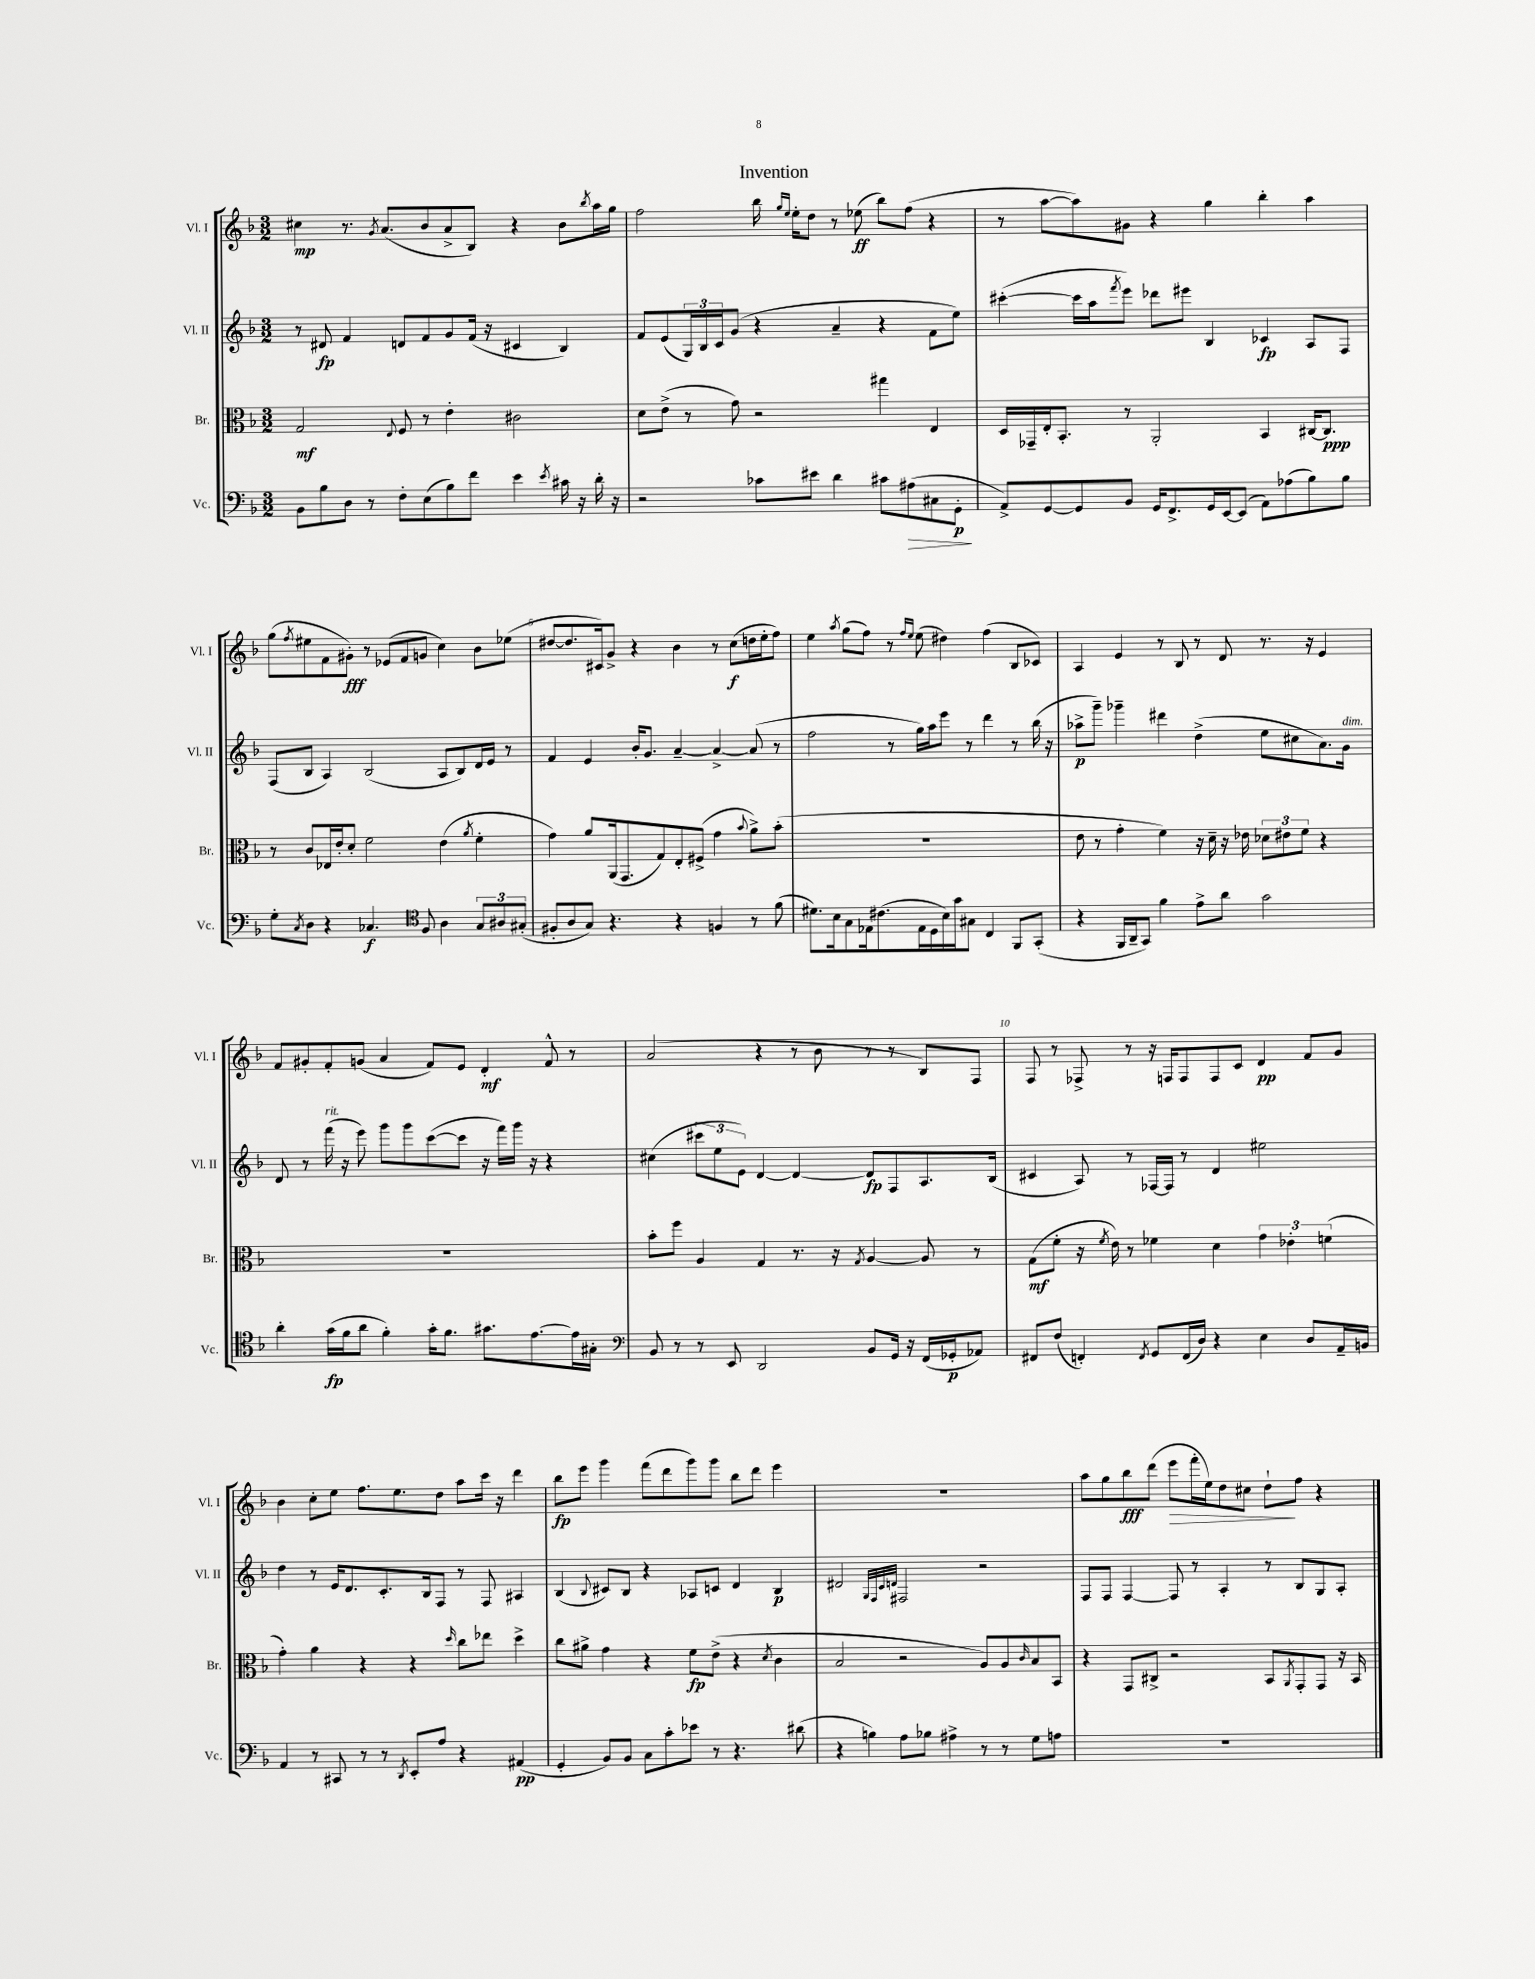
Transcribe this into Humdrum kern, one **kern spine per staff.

**kern	**kern	**kern	**kern
*staff4	*staff3	*staff2	*staff1
*clefF4	*clefC3	*clefG2	*clefG2
*k[b-]	*k[b-]	*k[b-]	*k[b-]
*M3/2	*M3/2	*M3/2	*M3/2
8BB-	2G	8r	4cc#
8B-	.	8d#	.
8D	.	4f	8.r
8r	.	.	.
.	.	.	8qg
.	.	.	(8.a
.	8qqE	.	.
8F'	8F	8d	.
(8E	8r	8f	8b-
8B-)	4e'	8g	8a^
8f	.	(16f	8B-)
.	.	16r	.
4e	2c#	4c#	4r
8qe	.	.	.
16c#	.	4B-)	8b-
16r	.	.	.
.	.	.	8qbb-
16d'	.	.	16aa
16r	.	.	16gg
=	=	=	=
2r	8d	8f	2ff
.	(8e^	(8e	.
.	8r	24G)	.
.	.	24B-	.
.	.	24c	.
.	8g)	(8g	.
8c-	2r	4r	16bb-
.	.	.	16qqgg
.	.	.	16qqee
.	.	.	16ee'
8e#	.	.	8dd
4d	.	4a~	8r
.	.	.	(8ee-
8c#	4gg#	4r	8bb-)
(8A#	.	.	(8ff
8C#	4E	8f	4r
8GG'	.	8ee)	.
=	=	=	=
8AA^)	16D	([4ccc#'	8r
.	16GG-~	.	.
[8GG	16E'	.	[8aa
.	8.BB-'	.	.
8GG]	.	16ccc#]	8aa])
.	.	16aa	.
.	.	8qfff	.
8BB-	8r	8eee)	8g#
16GG	2AA'	8ddd-	4r
8.FF^	.	.	.
.	.	8eee#	.
16GG	.	4B-	4gg
[16EE	.	.	.
(8EE]	.	.	.
8AA)	4BB-	4c-	4bb-'
(8A-	.	.	.
8B-)	[16C#	8A	4aa
.	8.C#]	.	.
8B-	.	8F	.
=	=	=	=
8G'	8r	(8F	(8gg
8qC	.	.	8qff
8D	8c	8B-	8ee#
4r	16E-	4A)	8f
.	16e'	.	.
.	8d'	.	8g#')
4.C-	2f	(2B-	8r
.	.	.	(8e-
.	.	.	8f
*clefC4	*	*	*
8F	.	.	8g
4A	(4e	8A	4cc)
.	.	8B-)	.
.	8qa	.	.
12G	4f'	16d	8b-
.	.	16e	.
12A#	.	.	.
.	.	8r	(8ee-
(12G#'	.	.	.
=	=	=	=
8F#'	4g)	4f	[8dd#
8A	.	.	8.dd#]
8G)	8a	4e	.
.	.	.	16c#)
4.r	(16AA	.	8g^
.	8.GG	.	.
.	.	16b-'	4r
.	.	8.g	.
.	8G)	.	.
4r	8E'	[4a~	4b-
.	(8F#^	.	.
4F	4g	4a^_	8r
.	.	.	(8cc
.	8qqb-	.	.
8r	8a^)	(8a]	16dd
.	.	.	16ee'
(8f	(8b-'	8r	8ff)
=	=	=	=
8.d#)	1.r	2ff	4ee
16B-	.	.	.
.	.	.	8qaa
8G	.	.	(8gg
16E-	.	.	8ff)
(8.c#	.	.	.
.	.	8r	8r
.	.	.	16qqff
.	.	.	16qqee
16E-	.	16gg)	(8ee
16D	.	16aa	.
16B-)	.	8eee	4dd#)
16g	.	.	.
8G#	.	8r	.
4C	.	4ddd	(4ff
8FF	.	8r	8B-
(8GG'	.	(16bb-	8c-)
.	.	16r	.
=	=	=	=
4r	8e	8aa-^	4A
.	8r	8ggg~)	.
16FF	4g'	4ggg-~	4e
16AA~	.	.	.
8GG)	.	.	.
4f	4f)	4ddd#	8r
.	.	.	8B-
8e^	16r	(4dd^	8r
.	16d~	.	.
8a	16r	.	8d
.	16e-	.	.
2g	12d-	8ee	8.r
.	12e#	.	.
.	.	8cc#	.
.	12f	.	.
.	.	.	16r
.	4r	8.a)	4e
.	.	16g	.
=	=	=	=
4a'	1.r	8d	8f
.	.	8r	8g#'
(16g	.	(16fff	8f'
16f	.	16r	.
8a	.	8eee)	(8g
4f')	.	8ggg	4a
.	.	8ggg	.
16g'	.	([8ccc	8f)
8.f	.	.	.
.	.	8ccc]	8e
8.g#	.	16r	4d'
.	.	16fff)	.
.	.	16ggg	.
[8.e	.	16r	.
.	.	4r	8f^^
16e]	.	.	8r
16G#'	.	.	.
=	=	=	=
*clefF4	*	*	*
8BB-	8b-'	(4cc#	(2a
8r	8ff	.	.
8r	4A	12ccc#	.
.	.	12ee	.
8EE	.	.	.
.	.	12e)	.
2DD	4G	[4d	4r
.	8.r	4d_	8r
.	.	.	8b-
.	16r	.	.
.	8qG	.	.
8BB-	[4A	8d]	8r
16GG	.	8F	8r
16r	.	.	.
(16FF	8A]	8.A	8B-)
16GG-'	.	.	.
8AA-)	8r	.	8F
.	.	(16B-	.
=	=	=	=
8FF#	(8G	4c#	8F
(8F	8f'	.	8r
4FF')	16r	8A)	8F-^
.	8qf	.	.
.	16e)	.	.
.	8r	8r	8r
8qFF	.	.	.
8GG	4f-	[16F-	16r
.	.	16F-]	16F
(16FF	.	8r	8F
16D)	.	.	.
4r	4d	4d	8F
.	.	.	8c
4E	6g	2ee#	4d
.	6e-'	.	.
8D	.	.	8f
.	(6f	.	.
16AA~	.	.	8g
16BB	.	.	.
=	=	=	=
4AA	4g')	4dd	4b-
8r	4a	8r	8cc'
8CC#	.	16e	8ee
.	.	8.d	.
8r	4r	.	8.ff
8r	.	8.c'	.
.	.	.	8.ee
8qDD	.	.	.
8EE'	4r	.	.
.	.	16B-	.
8A	.	8F	8dd
.	16qqdd	.	.
4r	8cc	8r	8aa
.	8ee-	8F	16ccc
.	.	.	16r
(4AA#	4dd^	4A#	4ddd
=	=	=	=
4GG'	8cc	(4B-	8bb-
.	8a#^	.	8eee
.	.	8qqB-	.
8BB-)	4g	8c#)	4ggg
8BB-	.	8B-	.
8C	4r	4r	(8fff
8c'	.	.	8ddd
8e-	8f	8A-	8ggg)
8r	(8e^	8c	8ggg
4.r	4r	4d	8bb-
.	.	.	8ddd
.	8qd	.	.
.	4c	4B-	4eee
(8d#	.	.	.
=	=	=	=
4r	2B-	2d#	1.r
4B)	.	.	.
.	.	32qqG	.
.	.	32qqF	.
.	.	32qqc	.
.	.	32qqd	.
8A	2r	2F#	.
8B-	.	.	.
4A#^	.	.	.
8r	8A)	2r	.
8r	8A	.	.
.	16qqc	.	.
8G	8B-	.	.
8A	8BB-	.	.
=	=	=	=
1.r	4r	8F	8aa
.	.	8F	8gg
.	8GG	[4F	8bb-
.	8C#^	.	(8ddd
.	2r	8F]	8eee
.	.	8r	16fff'
.	.	.	16ee)
.	.	4A'	8dd
.	.	.	8cc#
.	8BB-	8r	8dd`
.	8qAA	.	.
.	8GG'	8B-	8ff
.	8GG	8G	4r
.	16r	8A'	.
.	16BB-	.	.
==	==	==	==
*-	*-	*-	*-
